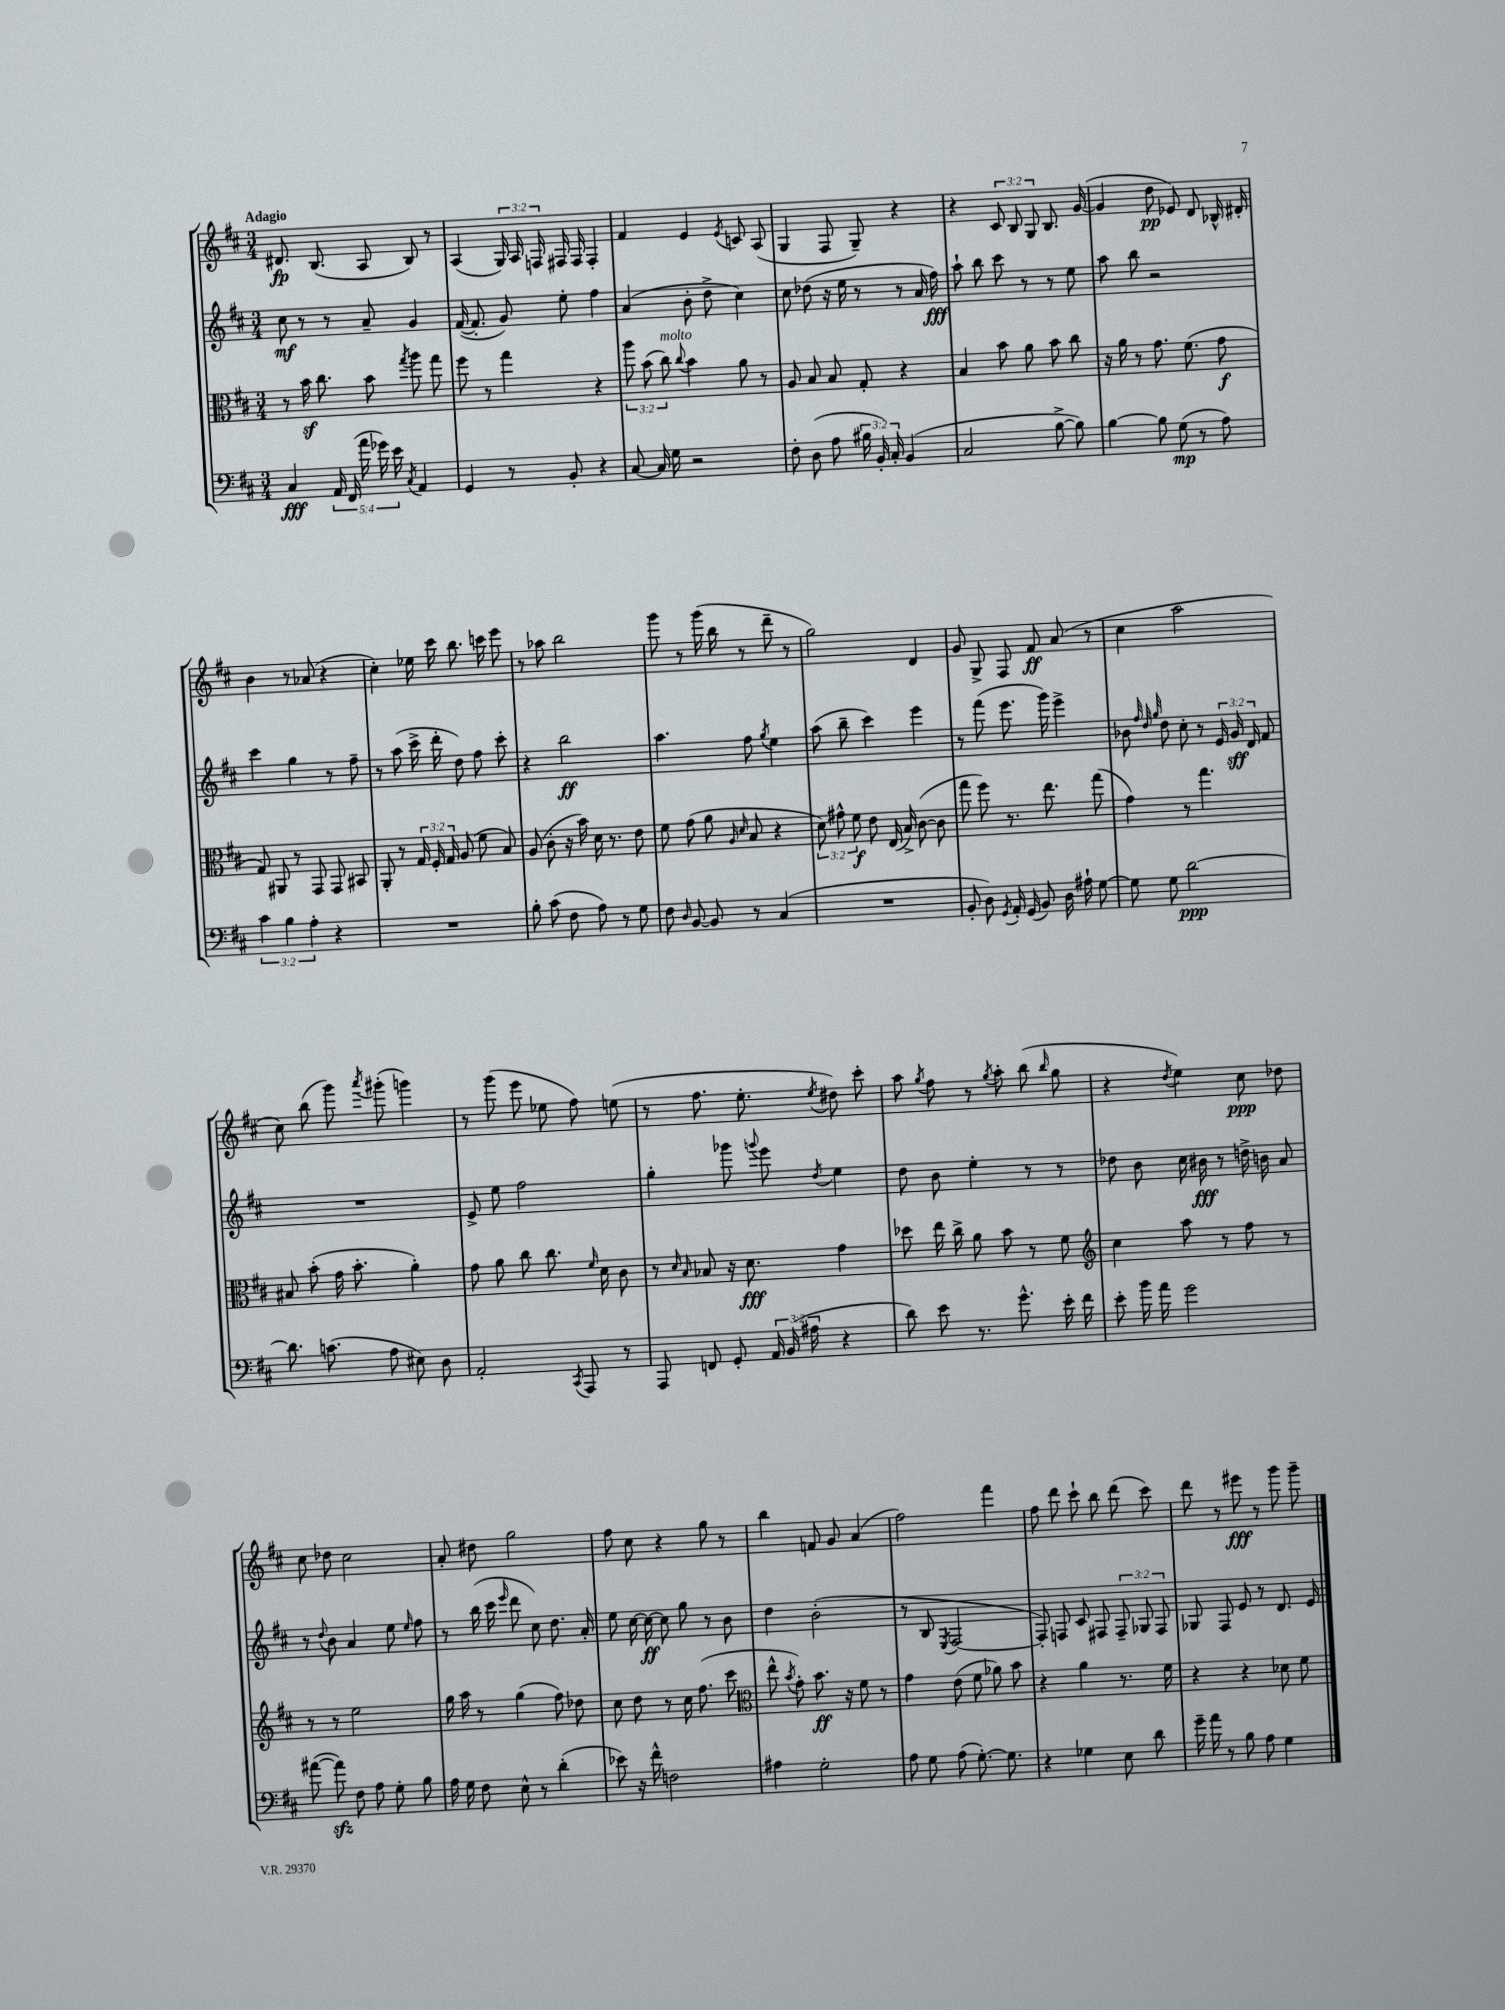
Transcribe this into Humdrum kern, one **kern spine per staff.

**kern	**kern	**kern	**kern
*staff4	*staff3	*staff2	*staff1
*clefF4	*clefC3	*clefG2	*clefG2
*k[f#c#]	*k[f#c#]	*k[f#c#]	*k[f#c#]
*M3/4	*M3/4	*M3/4	*M3/4
4C#	8r	8cc#	8.d#
.	16b	8r	.
.	8.cc#	.	(8.B
20AA	.	8r	.
(20FF#	.	.	.
20a	.	.	.
.	8b	8a~	8A
20g-)	.	.	.
20e	.	.	.
8qC#	8qgg	.	.
4AA	8aa	4g	8B)
.	8gg	.	8r
=	=	=	=
4GG	8ff#	([16f#	(4A
.	.	8.f#']	.
.	8r	.	.
8r	4gg	8g)	24G)
.	.	.	24A
.	.	.	24F
8BB'	.	8ee'	16F#
.	.	.	16F#
4r	4r	4ff#	4F#'
=	=	=	=
[8C#	12aa	(4a	4f#
.	(12b	.	.
16C#]	.	.	.
.	12cc#)	.	.
16G	.	.	.
.	8qqcc#	.	.
2r	4b	8b'	4e
.	.	8dd^	.
.	.	.	8qe
.	8a	4cc#)	8c
.	8r	.	(8A
=	=	=	=
8F#'	8A	8cc#	4G
(8D	8B	(8dd-	.
8A	8B	16r	8F#
.	.	16ee	.
24B#	8G'	8r	8G~)
24BB')	.	.	.
24C#'	.	.	.
(4BB	4r	8r	4r
.	.	16a	.
.	.	16ff#)	.
=	=	=	=
2C#	4B	8aa`	4r
.	.	8bb	.
.	8b	8ccc#	12c#
.	.	.	12B
.	8a	8r	.
.	.	.	12G
[8B^	8b	8r	8.B
8B])	8cc#	8ee	.
.	.	.	([16g
=	=	=	=
[4B	16r	8aa	4g]
.	16a	.	.
.	8r	8bb	.
8B]	8.g	2r	8dd
(8G	.	.	8e-)
.	(8.f#	.	.
8r	.	.	8d
8A)	8g	.	16B-^^
.	.	.	16d#'
=	=	=	=
6c#	8G)	4ccc#	4b
.	8AA#	.	.
6B	.	.	.
.	8r	4gg	8r
6A'	.	.	.
.	8GG	.	(8a-
4r	8GG	8r	4r
.	8BB#	8ff#~	.
=	=	=	=
2.r	8AA'	8r	4cc#')
.	8r	(8aa	.
.	24G	16ccc#^	16ee-
.	24F#'	.	.
.	.	16ddd'	16ccc#
.	24G	.	.
.	(8A	8dd)	8.bb
.	8f#	8ff#	.
.	.	.	16ccc
.	8B)	8ccc#'	8eee
=	=	=	=
8B'	(8A	4r	8r
(8c#	8c#'	.	8aa-
8F#	16r	2bb	2bb
.	16b)	.	.
8A)	16d	.	.
.	8.r	.	.
8r	.	.	.
8G	8e	.	.
=	=	=	=
8F#	8f#	4.aa	8ggg
16qqD	.	.	.
[8BB	(8g	.	8r
8BB]	8a	.	(16ggg
.	.	.	16bb
.	16qqA	.	.
.	16qqd	.	.
8r	8B	8ff#	8r
.	.	8qgg	.
(4C#	4r	4ee	8ddd~
.	.	.	8r
=	=	=	=
2.r	12d)	(8aa	2gg)
.	12g#^^	.	.
.	.	8bb~	.
.	12f#	.	.
.	8e	4ccc#)	.
.	(16E	.	.
.	16B^)	.	.
.	([8c#	4eee	4d
.	8c#]	.	.
=	=	=	=
8BB'	8gg	8r	8g
8D)	8ff#)	(8fff#	8G^
8qGG	.	.	.
16AA'	8.r	8.eee	8F#
(16GG	.	.	.
8BB)	.	.	8f#
.	8.ee	16ggg)	.
16D	.	4eee^	(8a
16A#`	.	.	.
[8G	(8gg	.	8r
=	=	=	=
8G]	4g)	8b-	4cc#
.	.	32qqff#	.
.	.	32qqdd	.
.	.	32qqgg	.
8G	.	8dd	.
[2d	8r	8cc#'	2aa
.	4.gg	8r	.
.	.	24e	.
.	.	24g	.
.	.	24d	.
.	.	8f#	.
=	=	=	=
8.d]	8B#	2.r	8cc#)
.	(8b'	.	(8bb
(8.c	.	.	.
.	16g	.	8ggg)
.	8.b'	.	.
.	.	.	8qaaa
8A	.	.	(8ggg#'
8E#)	4a')	.	4ggg)
8D	.	.	.
=	=	=	=
2AA'	8g	8e^	8r
.	8a	8ee	(8ggg
.	8cc#	2ff#	8eee
.	8.cc#	.	8ee-
8qCC#	.	.	.
8AAA	.	.	8ff#)
.	16qqf#	.	.
.	16d	.	.
8r	8c#	.	(8ee
=	=	=	=
8AAA	8r	4gg'	8r
.	16qqd	.	.
.	16qqB	.	.
8FF	8B-	.	8.ff#
8GG'	16r	8ggg-	.
.	8.d	.	8.ee'
.	.	8qqggg	.
24AA	.	8eee	.
(24BB	.	.	.
24A#	.	.	.
.	.	8qdd	8qee
4r	4g	4ee	8dd#)
.	.	.	8ccc#'
=	=	=	=
8d)	8dd-	8dd	8aa
.	.	.	8qgg
8e	16ee	8b	8ff#
.	16cc#^	.	.
8.r	8a	4ee'	8r
.	.	.	8qgg
.	8b	.	8aa'
8.g^^	.	.	.
.	8r	8r	(8bb
.	.	.	16qqbb
16e'	8f#	8r	8gg
16f#	.	.	.
=	=	=	=
*	*clefG2	*	*
8e'	4cc#	8dd-	4r
16b	.	8b	.
16a	.	.	.
.	.	.	8qdd
2g	8aa	16cc#	4ee)
.	.	16b#	.
.	8r	8r	.
.	8ff#	16dd^	8cc#
.	.	16b	.
.	8r	8a	8dd-
=	=	=	=
([8a#	8r	8r	8cc#
.	.	8qqdd	.
8a#])	8r	8b	8dd-
8F#	2ee	4a	2cc#
8A	.	.	.
8G'	.	8ee	.
.	.	16qqee	.
8B	.	8ff#	.
=	=	=	=
16A	16gg	8r	8a'
16G	16aa	.	.
8F#	8r	(16bb	8dd#
.	.	16ccc#	.
.	.	16qqeee	.
8E^^	(4gg	8ddd	2gg
8r	.	8cc#)	.
(4d'	8ff#)	8.dd	.
.	8dd-	.	.
.	.	16a'	.
=	=	=	=
8e-)	8cc#	8ee	8ff#
16r	8dd	[16cc#	8cc#
16f#^^	.	16cc#_	.
2F	8r	8cc#]	4r
.	16cc#	8gg	.
.	(8.ff#	.	.
.	.	8r	8gg
.	8ccc#	8b	8r
=	=	=	=
*	*clefC3	*	*
4A#	8ee^^	4dd	4bb
.	8qb	.	.
.	8g')	.	.
2G'	8.b	(2b'	8f
.	.	.	8g
.	16r	.	.
.	8f#	.	(4a
.	8r	.	.
=	=	=	=
8A	4g	8r	2ff#)
8G	.	8B	.
.	.	8qE	.
(8A	(8e	[2F#	.
[8.G')	8f#	.	.
.	8a-)	.	4fff#
8.G]	.	.	.
.	8b	.	.
=	=	=	=
4r	4r	8F#'])	8ff#
.	.	8F	8ddd
4G-	4a	8c#	8ccc#`
.	.	8F#	8bb
8E	8.r	12F#~	(8ddd
.	.	12G-	.
8d	.	.	8ccc#)
.	.	12F#	.
.	16f#	.	.
=	=	=	=
16g~	4r	8G-	8ddd
16a	.	.	.
8r	.	8F#	8r
8B	4r	8e	8eee#
8A	.	8r	8r
4G	8d-	8.d	8ggg
.	8f#	.	8ggg~
.	.	16e	.
==	==	==	==
*-	*-	*-	*-
